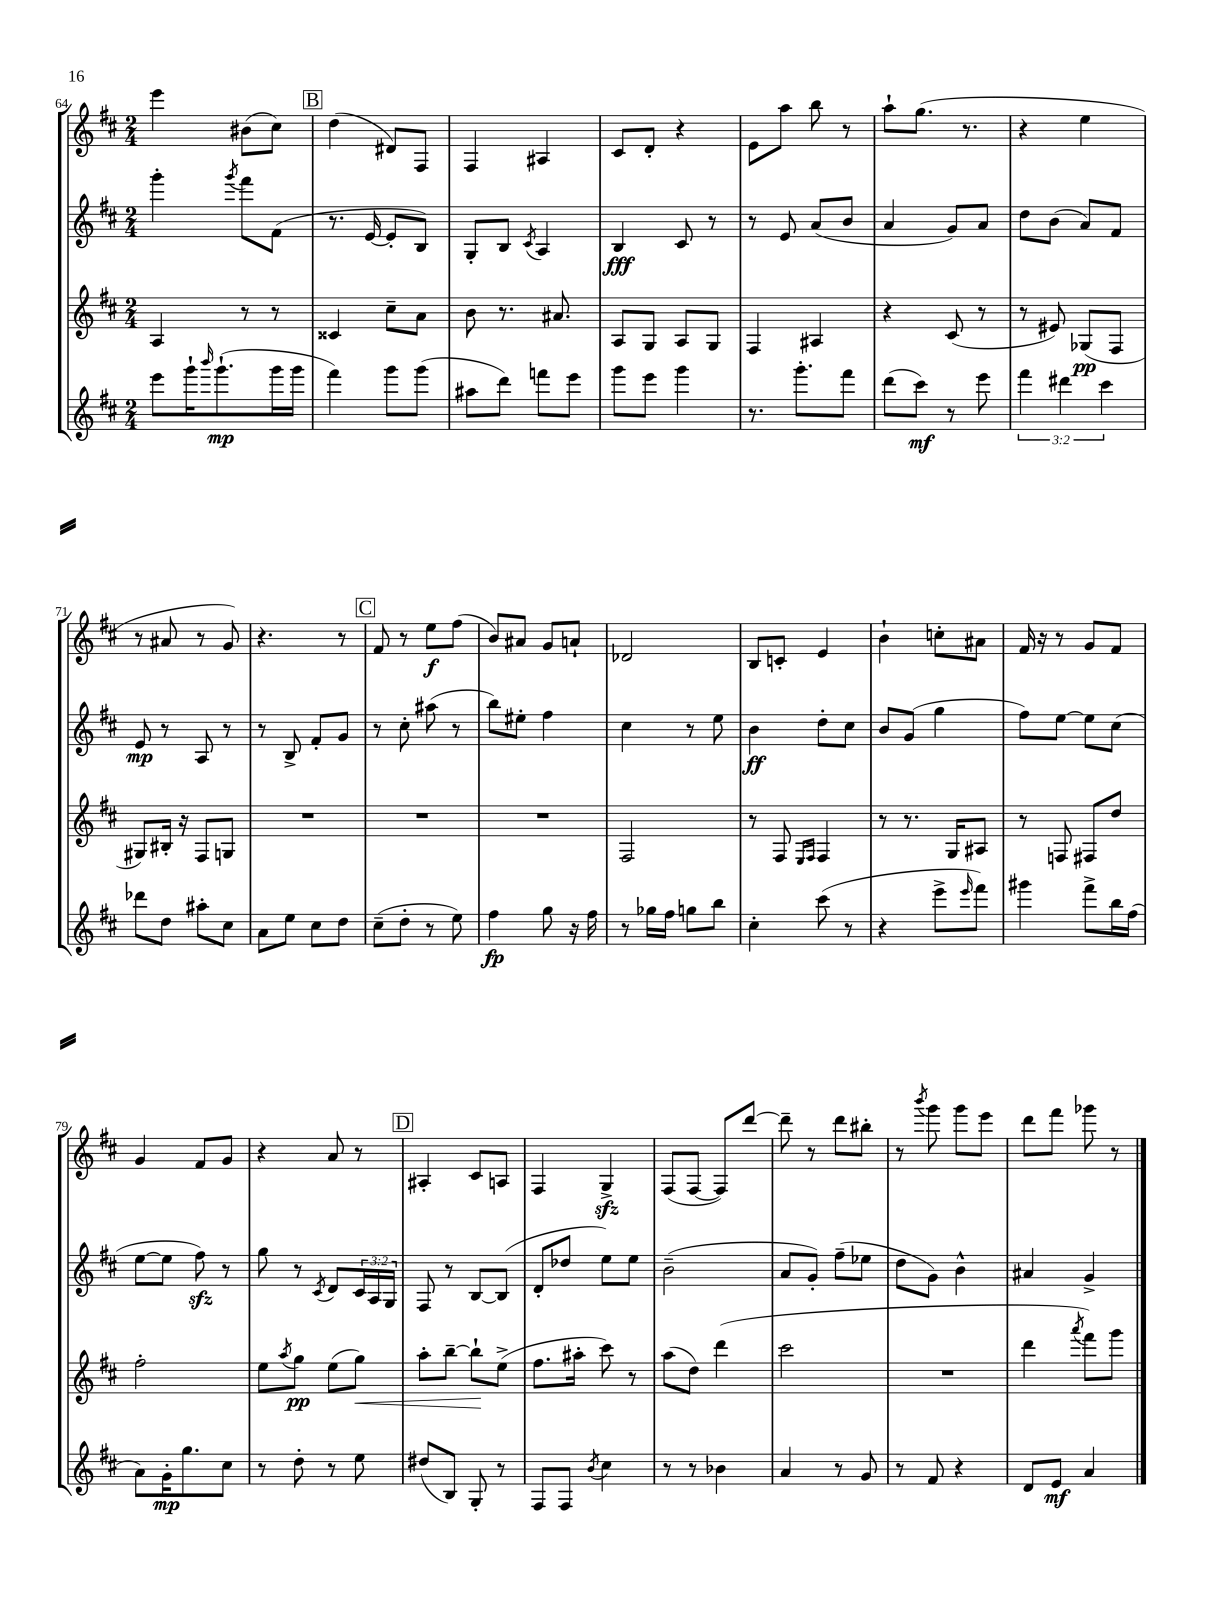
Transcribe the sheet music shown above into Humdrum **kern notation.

**kern	**kern	**kern	**kern
*staff4	*staff3	*staff2	*staff1
*clefG2	*clefG2	*clefG2	*clefG2
*k[f#c#]	*k[f#c#]	*k[f#c#]	*k[f#c#]
*M2/4	*M2/4	*M2/4	*M2/4
8eee	4A	4ggg'	4eee
16ggg`	.	.	.
16qqbbb	.	.	.
(8.ggg`	.	.	.
.	.	8qggg	.
.	8r	8fff#	(8b#
16ggg	8r	(8f#	8cc#)
16ggg	.	.	.
=	=	=	=
4fff#)	4c##	8.r	(4dd
.	.	[16e	.
8ggg	8cc#~	8e']	8d#)
(8ggg	8a	8B)	8F#
=	=	=	=
8aa#	8b	8G'	4F#
8ddd)	8.r	8B	.
.	.	8qc#	.
8fff	.	4A	4A#
.	8.a#	.	.
8eee	.	.	.
=	=	=	=
8ggg	8A	4B	8c#
8eee	8G	.	8d'
4ggg	8A	8c#	4r
.	8G	8r	.
=	=	=	=
8.r	4F#	8r	8e
.	.	8e	8aa
8.ggg'	.	.	.
.	4A#	(8a	8bb
8fff#	.	8b	8r
=	=	=	=
(8ddd	4r	4a	8aa`
8ccc#)	.	.	(8.gg
8r	(8c#	8g)	.
.	.	.	8.r
8eee	8r	8a	.
=	=	=	=
6fff#	8r	8dd	4r
.	8e#)	(8b	.
6ddd#	.	.	.
.	(8G-	8a)	4ee
6ccc#	.	.	.
.	8F#	8f#	.
=	=	=	=
8ddd-	8G#)	8e	8r
8dd	16B#'	8r	8a#
.	16r	.	.
8aa#'	8F#	8A	8r
8cc#	8G	8r	8g)
=	=	=	=
8a	2r	8r	4.r
8ee	.	8B^	.
8cc#	.	8f#'	.
8dd	.	8g	8r
=	=	=	=
(8cc#~	2r	8r	8f#
8dd'	.	8cc#'	8r
8r	.	(8aa#	8ee
8ee)	.	8r	(8ff#
=	=	=	=
4ff#	2r	8bb)	8b)
.	.	8ee#'	8a#
8gg	.	4ff#	8g
16r	.	.	8a`
16ff#	.	.	.
=	=	=	=
8r	2F#	4cc#	2d-
16gg-	.	.	.
16ff#	.	.	.
8gg	.	8r	.
8bb	.	8ee	.
=	=	=	=
4cc#'	8r	4b	8B
.	8F#	.	8c'
.	16qqE	.	.
.	16qqF#	.	.
(8ccc#	4F#	8dd'	4e
8r	.	8cc#	.
=	=	=	=
4r	8r	8b	4b`
.	8.r	(8g	.
8eee^	.	4gg	8cc'
.	16G	.	.
16qqeee	.	.	.
8fff#)	8A#	.	8a#
=	=	=	=
4ggg#	8r	8ff#)	16f#
.	.	.	16r
.	8F	[8ee	8r
8fff#^	8F#	8ee]	8g
16bb	8dd	(8cc#	8f#
(16ff#	.	.	.
=	=	=	=
8a)	2ff#'	[8ee	4g
16g'	.	8ee]	.
8.gg	.	.	.
.	.	8ff#)	8f#
8cc#	.	8r	8g
=	=	=	=
8r	8ee	8gg	4r
.	8qaa	.	.
8dd'	8gg	8r	.
.	.	8qc#	.
8r	(8ee	8d	8a
8ee	8gg)	24c#	8r
.	.	24A	.
.	.	24G	.
=	=	=	=
(8dd#	8aa'	8F#	4A#'
8B)	[8bb~	8r	.
8G'	8bb`]	[8B	8c#
8r	(8ee^	(8B]	8A
=	=	=	=
8F#	8.ff#	8d'	4F#
8F#	.	8dd-	.
.	16aa#'	.	.
8qb	.	.	.
4cc#	8ccc#)	8ee)	4G^
.	8r	8ee	.
=	=	=	=
8r	(8aa	(2b~	(8F#
8r	8dd)	.	[8F#
4b-	(4ddd	.	8F#])
.	.	.	[8ddd
=	=	=	=
4a	2ccc#	8a	8ddd~]
.	.	8g')	8r
8r	.	(8ff#~	8ddd
8g	.	8ee-	8bb#'
=	=	=	=
8r	2r	8dd	8r
.	.	.	8qbbb
8f#	.	8g)	8ggg
4r	.	4b^^	8ggg
.	.	.	8eee
=	=	=	=
8d	4ddd	4a#	8ddd
8e	.	.	8fff#
.	8qaaa	.	.
4a	8fff#)	4g^	8ggg-
.	8ggg	.	8r
==	==	==	==
*-	*-	*-	*-
